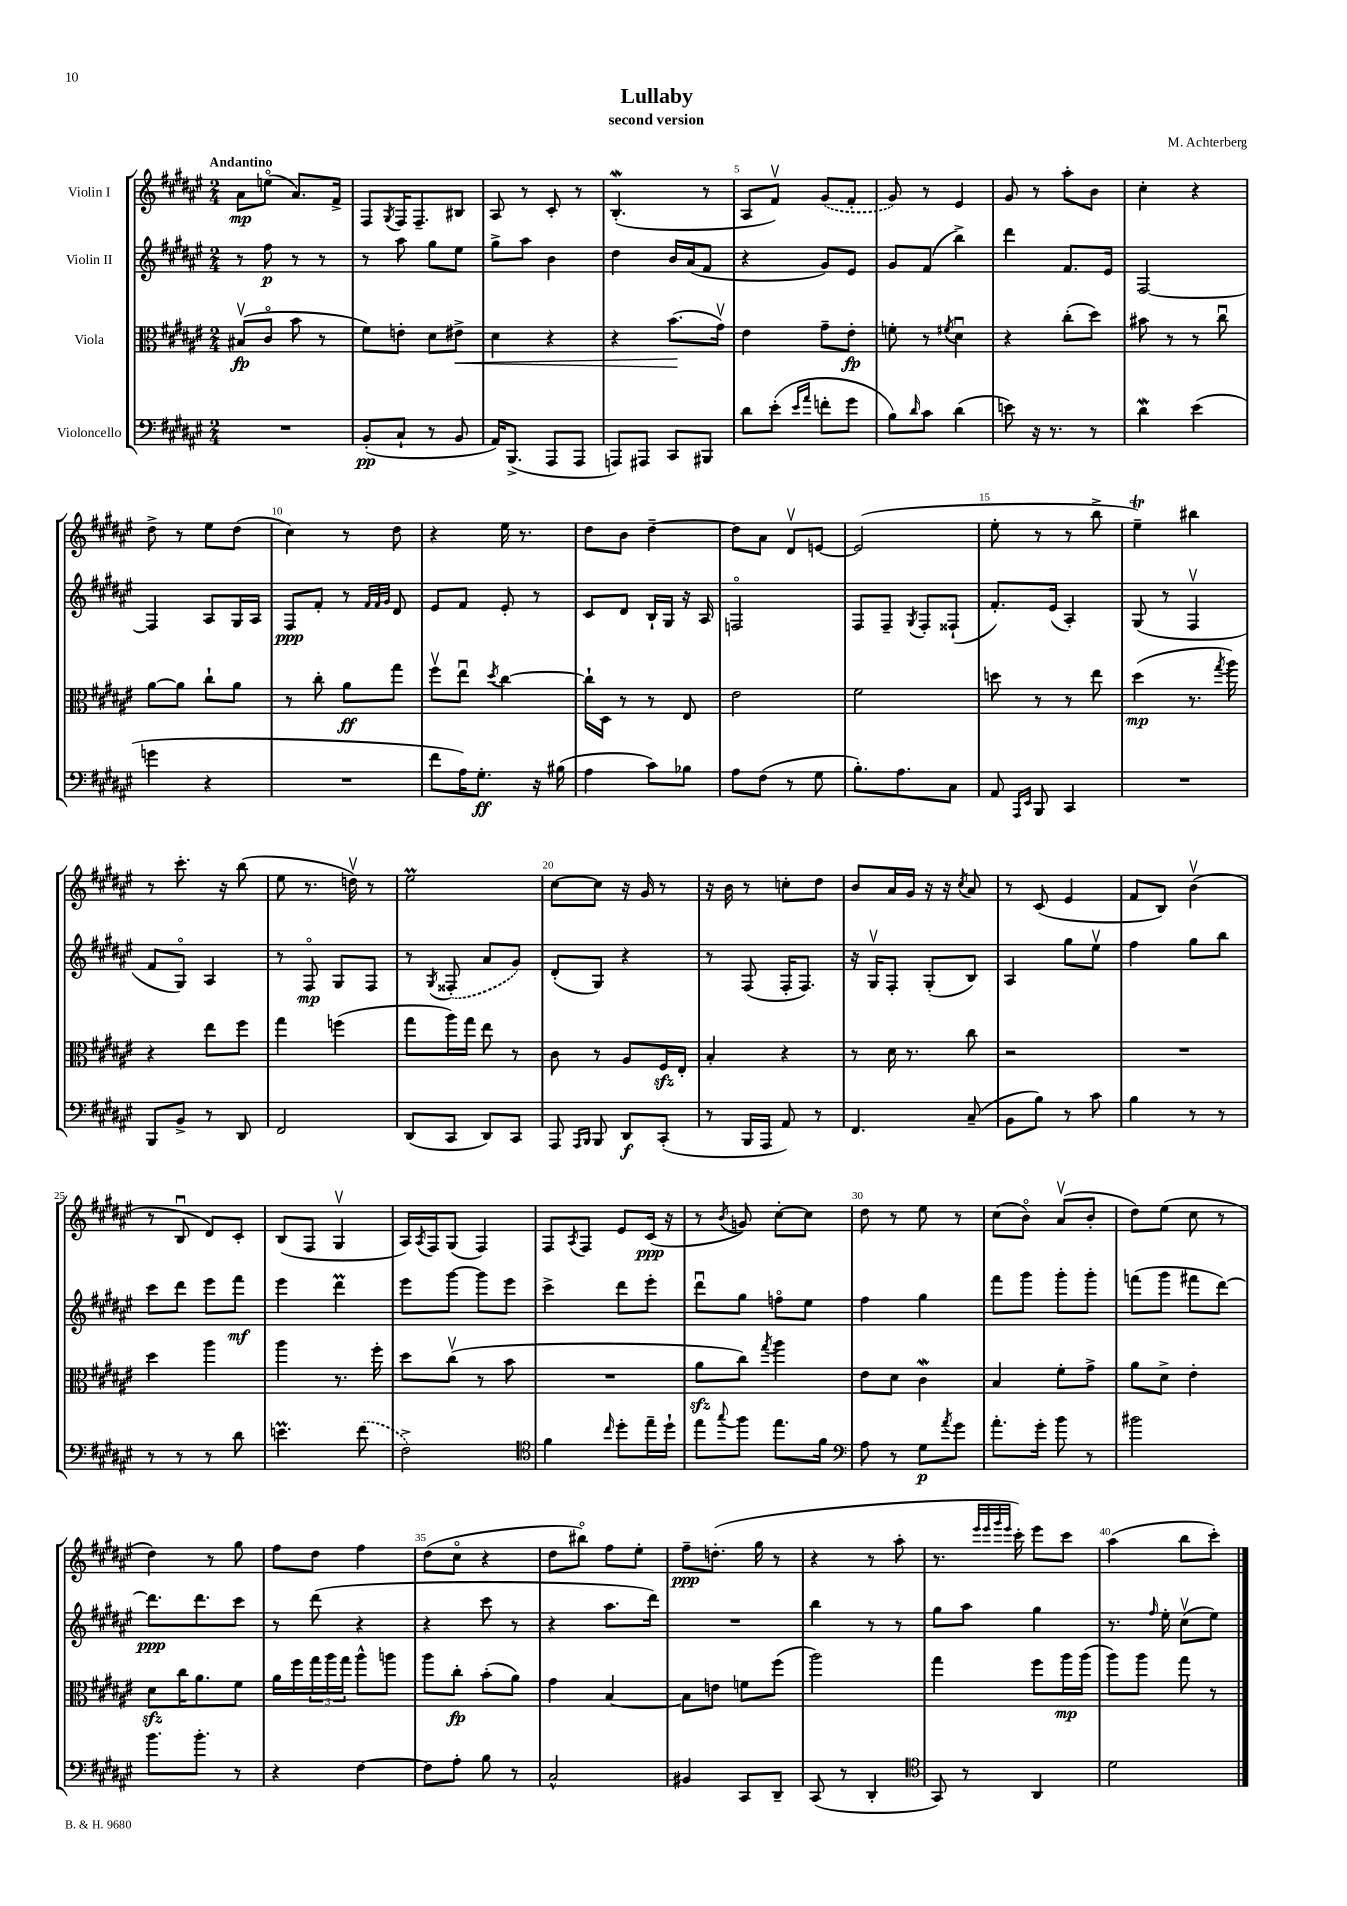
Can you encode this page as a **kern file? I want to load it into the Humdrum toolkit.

**kern	**dynam	**kern	**dynam	**kern	**dynam	**kern	**dynam
*part4	*part4	*part3	*part3	*part2	*part2	*part1	*part1
*staff4	*staff4	*staff3	*staff3	*staff2	*staff2	*staff1	*staff1
*I"Violoncello	*	*I"Viola	*	*I"Violin II	*	*I"Violin I	*
*clefF4	*	*clefC3	*	*clefG2	*	*clefG2	*
*k[f#c#g#d#a#e#]	*	*k[f#c#g#d#a#e#]	*	*k[f#c#g#d#a#e#]	*	*k[f#c#g#d#a#e#]	*
*M2/4	*	*M2/4	*	*M2/4	*	*M2/4	*
=1	=1	=1	=1	=1	=1	=1	=1
!	!	!	!	!	!	!LO:TX:a:B:t=Andantino	!
2r	.	(8B#Xv/L	fp	8r	.	8a#\L	mp
.	.	8c#/J	.	8ff#\	p	(8een\J	.
.	.	8b\	.	8r	.	8.a#/L)	.
.	.	8r	.	8r	.	.	.
.	.	.	.	.	.	16f#^/Jk	.
=2	=2	=2	=2	=2	=2	=2	=2
(8BB'/L	pp	8f#\L)	.	8r	.	8F#/L	.
.	.	.	.	.	.	8qG#/	.
8C#`/J	.	8en'\J	.	8aa#\	.	16F#/K	.
.	.	.	.	.	.	8.F#~/	.
8r	.	8d#\L	.	8gg#\L	.	.	.
!	!	!	!LO:HP:b	!	!	!	!
8BB/	.	8e#X^\J	<	8ee#\J	.	8B#X/J	.
=3	=3	=3	=3	=3	=3	=3	=3
16AA#/KL)	.	4d#\	.	8gg#^\L	.	8A#/	.
(8.BBB^/J	.	.	.	.	.	.	.
.	.	.	.	8aa#\J	.	8r	.
8AAA#/L	.	4r	.	4b\	.	8c#'/	.
8AAA#/J	.	.	.	.	.	8r	.
=4	=4	=4	=4	=4	=4	=4	=4
8AAAn/L)	.	4r	.	4dd#\	.	(4.Bw'/	.
8AAA#X/J	.	.	.	.	.	.	.
8CC#/L	.	(8.b\L	.	16b/LL	.	.	.
.	.	.	.	(16a#/J	.	.	.
8BBB#X/J	.	.	.	8f#/J	.	8r	.
.	.	16g#v\Jk)	[	.	.	.	.
=5	=5	=5	=5	=5	=5	=5	=5
8d#\L	.	4e#\	.	4r	.	8A#/L	.
(8e#'\J	.	.	.	.	.	8f#v/J)	.
16qqe#/LL	.	.	.	.	.	.	.
16qqa#/JJ	.	.	.	.	.	.	.
8fn'\L	.	8g#~\L	.	8g#/L)	.	(8g#/L	.
8g#\J	.	8e#'\J	fp	8e#/J	.	8f#'/J	.
=6	=6	=6	=6	=6	=6	=6	=6
8B\L)	.	8fn'\	.	8g#/L	.	8g#/)	.
16qqd#/	.	.	.	.	.	.	.
8c#\J	.	8r	.	(8f#/J	.	8r	.
.	.	8qf#X/	.	.	.	.	.
(4d#\	.	4d#u\	.	4bb^\)	.	4e#/	.
=7	=7	=7	=7	=7	=7	=7	=7
8en\)	.	4r	.	4ddd#\	.	8g#/	.
16r	.	.	.	.	.	8r	.
8.r	.	.	.	.	.	.	.
.	.	(8cc#'\L	.	8.f#/L	.	8aa#'\L	.
8r	.	8dd#\J)	.	.	.	8b\J	.
.	.	.	.	16e#/Jk	.	.	.
=8	=8	=8	=8	=8	=8	=8	=8
4d#W\	.	8b#X\	.	[2F#/	.	4cc#'\	.
.	.	8r	.	.	.	.	.
(4e#\	.	8r	.	.	.	4r	.
.	.	8cc#u\	.	.	.	.	.
!!LO:LB:g=z
=9	=9	=9	=9	=9	=9	=9	=9
4gn\	.	[8a#\L	.	4F#/]	.	8dd#^\	.
.	.	8a#\J]	.	.	.	8r	.
4r	.	8cc#`\L	.	8A#/L	.	8ee#\L	.
.	.	8a#\J	.	16G#/L	.	(8dd#\J	.
.	.	.	.	16A#/JJ	.	.	.
=10	=10	=10	=10	=10	=10	=10	=10
2r	.	8r	.	8F#/L	ppp	4cc#\)	.
.	.	8cc#'\	.	8f#'/J	.	.	.
.	.	8a#\L	ff	8r	.	8r	.
.	.	.	.	32qqf#/LLL	.	.	.
.	.	.	.	32qqf#/	.	.	.
.	.	.	.	32qqg#/JJJ	.	.	.
.	.	8gg#\J	.	8d#/	.	8dd#\	.
=11	=11	=11	=11	=11	=11	=11	=11
8f#\L	.	8ff#v\L	.	8e#/L	.	4r	.
16A#\K)	.	8ee#u\J	.	8f#/J	.	.	.
8.G#'\J	ff	.	.	.	.	.	.
.	.	8qdd#/	.	.	.	.	.
.	.	[4cc#\	.	8e#'/	.	16ee#\	.
.	.	.	.	.	.	8.r	.
16r	.	.	.	8r	.	.	.
(16B#X\	.	.	.	.	.	.	.
=12	=12	=12	=12	=12	=12	=12	=12
4A#\	.	16cc#`\LL]	.	8c#/L	.	8dd#\L	.
.	.	16D#\JJ	.	.	.	.	.
.	.	8r	.	8d#/J	.	8b\J	.
8c#\L)	.	8r	.	16B`/LL	.	[4dd#~\	.
.	.	.	.	16G#/JJ	.	.	.
8B-X\J	.	8E#/	.	16r	.	.	.
.	.	.	.	16A#/	.	.	.
=13	=13	=13	=13	=13	=13	=13	=13
8A#\L	.	2e#\	.	2Fn/	.	8dd#\L]	.
(8F#\J	.	.	.	.	.	8a#\J	.
8r	.	.	.	.	.	8d#v/L	.
8G#\	.	.	.	.	.	[8en/J	.
=14	=14	=14	=14	=14	=14	=14	=14
8.B'\L)	.	2f#\	.	8F#/L	.	(2e/]	.
.	.	.	.	8F#~/J	.	.	.
8.A#\	.	.	.	.	.	.	.
.	.	.	.	8qG#/	.	.	.
.	.	.	.	8F#'/L	.	.	.
8C#\J	.	.	.	(8F##X`/J	.	.	.
=15	=15	=15	=15	=15	=15	=15	=15
8AA#/	.	8ddn\	.	8.f#'/L)	.	8ee#'\	.
16qqAAA#/LL	.	.	.	.	.	.	.
16qqEE#/JJ	.	.	.	.	.	.	.
8BBB/	.	8r	.	.	.	8r	.
.	.	.	.	(16e#/Jk	.	.	.
4CC#/	.	8r	.	4A#'/)	.	8r	.
.	.	8ee#\	.	.	.	8bb^\	.
=16	=16	=16	=16	=16	=16	=16	=16
2r	.	(4dd#\	mp	(8G#/	.	4ee#t~\)	.
.	.	.	.	8r	.	.	.
.	.	8.r	.	4F#v/	.	4bb#X\	.
.	.	8qgg#/	.	.	.	.	.
.	.	16aa#\)	.	.	.	.	.
!!LO:LB:g=z
=17	=17	=17	=17	=17	=17	=17	=17
8BBB/L	.	4r	.	8f#/L	.	8r	.
8BB^/J	.	.	.	8G#/J)	.	8.ccc#'\	.
8r	.	8ee#\L	.	4A#/	.	.	.
.	.	.	.	.	.	16r	.
8DD#/	.	8ff#\J	.	.	.	(8bb\	.
=18	=18	=18	=18	=18	=18	=18	=18
2FF#/	.	4gg#\	.	8r	.	8ee#\	.
.	.	.	.	8F#/	mp	8.r	.
.	.	(4ffn\	.	8G#/L	.	.	.
.	.	.	.	.	.	16ddnv\)	.
.	.	.	.	8F#/J	.	8r	.
=19	=19	=19	=19	=19	=19	=19	=19
(8DD#/L	.	8gg#\L	.	8r	.	2ee#m\	.
.	.	.	.	8qG#/	.	.	.
8CC#/J	.	16aa#\L)	.	(8F##X'/	.	.	.
.	.	16gg#\JJ	.	.	.	.	.
8DD#/L)	.	8ee#\	.	8a#/L	.	.	.
8CC#/J	.	8r	.	8g#/J)	.	.	.
=20	=20	=20	=20	=20	=20	=20	=20
8AAA#/	.	8c#\	.	(8d#'/L	.	[8cc#\L	.
16qqAAA#/LL	.	.	.	.	.	.	.
16qqBBB/JJ	.	.	.	.	.	.	.
8BBB/	.	8r	.	8G#/J)	.	8cc#\J]	.
8DD#/L	f	8A#/L	.	4r	.	16r	.
.	.	.	.	.	.	16g#/	.
(8CC#'/J	.	16F#zz/L	.	.	.	8r	.
.	.	16E#'/JJ	.	.	.	.	.
=21	=21	=21	=21	=21	=21	=21	=21
8r	.	4B'/	.	8r	.	16r	.
.	.	.	.	.	.	16b\	.
16BBB/LL	.	.	.	(8F#/	.	8r	.
16AAA#/JJ	.	.	.	.	.	.	.
8AA#/)	.	4r	.	16F#'/KL	.	8ccn'\L	.
.	.	.	.	8.F#/J)	.	.	.
8r	.	.	.	.	.	8dd#\J	.
=22	=22	=22	=22	=22	=22	=22	=22
4.FF#/	.	8r	.	16r	.	8b/L	.
.	.	.	.	16G#v/KL	.	.	.
.	.	16d#\	.	8F#'/J	.	16a#/L	.
.	.	8.r	.	.	.	16g#/JJ	.
.	.	.	.	(8G#'/L	.	16r	.
.	.	.	.	.	.	16r	.
.	.	.	.	.	.	8qcc#/	.
(8C#~/	.	8cc#\	.	8B/J)	.	8a#/	.
=23	=23	=23	=23	=23	=23	=23	=23
8BB\L	.	2r	.	4A#/	.	8r	.
8B\J)	.	.	.	.	.	(8c#/	.
8r	.	.	.	8gg#\L	.	4e#/	.
8c#\	.	.	.	8ee#v\J	.	.	.
=24	=24	=24	=24	=24	=24	=24	=24
4B\	.	2r	.	4ff#\	.	8f#/L	.
.	.	.	.	.	.	8B/J)	.
8r	.	.	.	8gg#\L	.	(4bv\	.
8r	.	.	.	8bb\J	.	.	.
!!LO:LB:g=z
=25	=25	=25	=25	=25	=25	=25	=25
8r	.	4dd#\	.	8ccc#\L	.	8r	.
8r	.	.	.	8ddd#\J	.	8Bu/	.
8r	.	4aa#\	.	8eee#\L	.	8d#/L)	.
8d#\	.	.	.	8fff#\J	mf	8c#'/J	.
=26	=26	=26	=26	=26	=26	=26	=26
4.enM\	.	4aa#\	.	4eee#\	.	(8B/L	.
.	.	.	.	.	.	8F#/J	.
.	.	8.r	.	4ddd#M\	.	4G#v/	.
(8f#\	.	.	.	.	.	.	.
.	.	16ff#'\	.	.	.	.	.
=27	=27	=27	=27	=27	=27	=27	=27
2F#^\)	.	8dd#\L	.	8eee#\L	.	16A#/LL)	.
.	.	.	.	.	.	8qA#/	.
.	.	.	.	.	.	16F#/J	.
.	.	(8cc#v\J	.	[8ggg#\J	.	(8G#/J	.
.	.	8r	.	8ggg#\L]	.	4F#/)	.
.	.	8b\	.	8eee#\J	.	.	.
=28	=28	=28	=28	=28	=28	=28	=28
*clefC4	*	*	*	*	*	*	*
4f#\	.	2r	.	4ccc#^\	.	8F#/L	.
.	.	.	.	.	.	8qA#/	.
.	.	.	.	.	.	8F#/J	.
16qqcc#/	.	.	.	.	.	.	.
8dd#'\L	.	.	.	8ddd#\L	.	8e#/L	.
16ee#~\L	.	.	.	8eee#'\J	.	(16c#/Jk	ppp
16dd#`\JJ	.	.	.	.	.	16r	.
=29	=29	=29	=29	=29	=29	=29	=29
8ee#\L	.	8a#zz\L	.	8ddd#u\L	.	8r	.
8qqgg#/	.	.	.	.	.	8qb/	.
8ff#\J	.	8cc#\J)	.	8gg#\J	.	8gn/)	.
.	.	8qgg#/	.	.	.	.	.
8.ee#\L	.	4aa#\	.	8ffn\L	.	[8cc#'\L	.
.	.	.	.	8ee#\J	.	8cc#\J]	.
16f#\Jk	.	.	.	.	.	.	.
=30	=30	=30	=30	=30	=30	=30	=30
*clefF4	*	*	*	*	*	*	*
8A#\	.	8e#\L	.	4ff#\	.	8dd#\	.
8r	.	8d#\J	.	.	.	8r	.
8G#\L	p	4c#W\	.	4gg#\	.	8ee#\	.
8qa#/	.	.	.	.	.	.	.
8g#\J	.	.	.	.	.	8r	.
=31	=31	=31	=31	=31	=31	=31	=31
8.a#'\L	.	4B/	.	8fff#\L	.	(8cc#\L	.
.	.	.	.	8ggg#\J	.	8b\J)	.
16g#'\Jk	.	.	.	.	.	.	.
8b\	.	8f#'\L	.	8ggg#'\L	.	(8a#v/L	.
8r	.	8g#^\J	.	8ggg#'\J	.	8b'/J	.
=32	=32	=32	=32	=32	=32	=32	=32
2b#X\	.	8a#\L	.	(8fffn\L	.	8dd#\L)	.
.	.	8d#^\J	.	8ggg#\J	.	(8ee#\J	.
.	.	4e#'\	.	8fff#X\L	.	8cc#\	.
.	.	.	.	[8ddd#\J)	.	8r	.
!!LO:LB:g=z
=33	=33	=33	=33	=33	=33	=33	=33
8.b\L	.	8d#zz\L	.	8.ddd#\L]	ppp	4dd#\)	.
.	.	16cc#\K	.	.	.	.	.
8.b'\J	.	8.a#\	.	8.ddd#\	.	.	.
.	.	.	.	.	.	8r	.
8r	.	8f#\J	.	8ccc#\J	.	8gg#\	.
=34	=34	=34	=34	=34	=34	=34	=34
4r	.	16a#\LL	.	8r	.	8ff#\L	.
.	.	16ff#\	.	.	.	.	.
.	.	24gg#\	.	(8ddd#\	.	8dd#\J	.
.	.	24aa#\	.	.	.	.	.
.	.	24gg#\JJ	.	.	.	.	.
[4F#\	.	8aa#^^\L	.	4r	.	4ff#\	.
.	.	8aan\J	.	.	.	.	.
=35	=35	=35	=35	=35	=35	=35	=35
8F#\L]	.	8aa#\L	.	4r	.	(8dd#\L	.
8A#'\J	.	8cc#'\J	fp	.	.	8cc#\J	.
8B\	.	(8b'\L	.	8ccc#\	.	4r	.
8r	.	8a#\J)	.	8r	.	.	.
=36	=36	=36	=36	=36	=36	=36	=36
2C#^^/	.	4g#\	.	4r	.	8dd#\L	.
.	.	.	.	.	.	8bb#X\J)	.
.	.	[4B/	.	8.aa#\L	.	8ff#\L	.
.	.	.	.	.	.	8ee#'\J	.
.	.	.	.	16ddd#\Jk)	.	.	.
=37	=37	=37	=37	=37	=37	=37	=37
4BB#X/	.	8B\L]	.	2r	.	8ff#~\L	ppp
.	.	8en\J	.	.	.	(8.ddn'\J	.
8CC#/L	.	8fn\L	.	.	.	.	.
.	.	.	.	.	.	16gg#\	.
8DD#~/J	.	(8ff#\J	.	.	.	8r	.
=38	=38	=38	=38	=38	=38	=38	=38
(8CC#/	.	2aa#\)	.	4bb\	.	4r	.
8r	.	.	.	.	.	.	.
4DD#'/	.	.	.	8r	.	8r	.
.	.	.	.	8r	.	8aa#'\	.
=39	=39	=39	=39	=39	=39	=39	=39
*clefC4	*	*	*	*	*	*	*
8GG#/)	.	4gg#\	.	8gg#\L	.	8.r	.
8r	.	.	.	8aa#\J	.	.	.
.	.	.	.	.	.	32qqeee#/LLL	.
.	.	.	.	.	.	32qqeee#/	.
.	.	.	.	.	.	32qqggg#/	.
.	.	.	.	.	.	32qqeee#/JJJ	.
.	.	.	.	.	.	16ccc#'\)	.
4AA#/	.	8ff#\L	.	4gg#\	.	8eee#\L	.
.	.	16aa#\L	mp	.	.	8ccc#\J	.
.	.	(16aa#\JJ	.	.	.	.	.
=40	=40	=40	=40	=40	=40	=40	=40
2d#\	.	8aa#\L)	.	8.r	.	(4aa#\	.
.	.	8aa#\J	.	.	.	.	.
.	.	.	.	16qqff#/	.	.	.
.	.	.	.	16ee#'\	.	.	.
.	.	8gg#\	.	(8cc#v\L	.	8bb\L	.
.	.	8r	.	8ee#\J)	.	8ccc#'\J)	.
==	==	==	==	==	==	==	==
*-	*-	*-	*-	*-	*-	*-	*-
